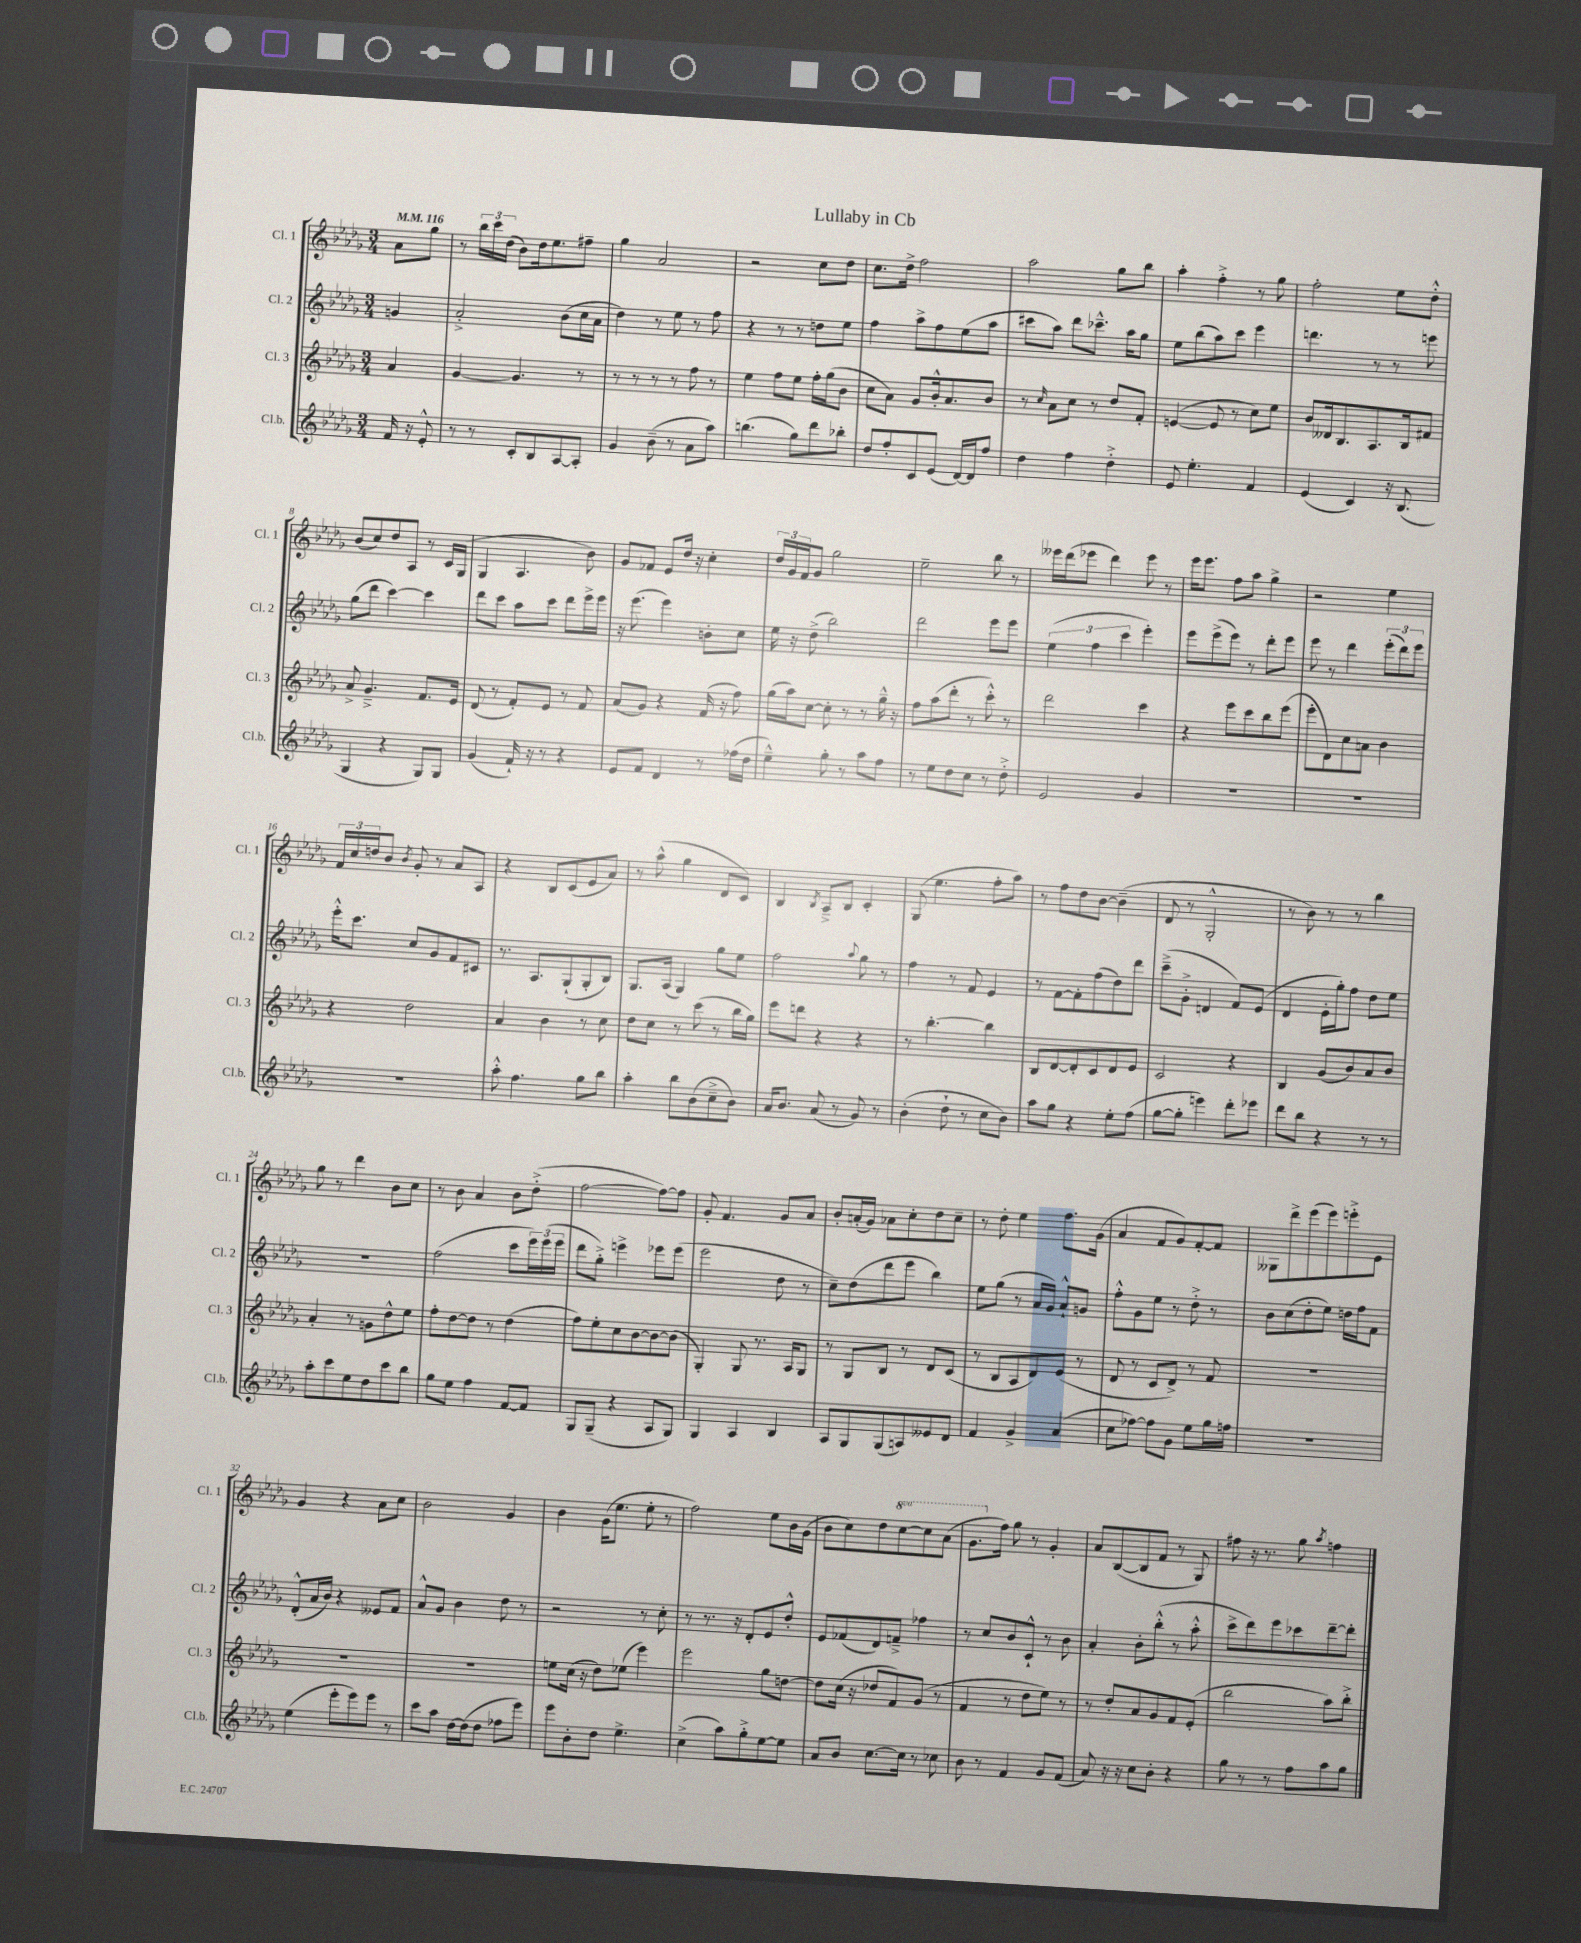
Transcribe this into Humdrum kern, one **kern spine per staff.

**kern	**kern	**kern	**kern
*part4	*part3	*part2	*part1
*staff4	*staff3	*staff2	*staff1
*I"Cl.b.	*I"Cl. 3	*I"Cl. 2	*I"Cl. 1
*I'Cl.b.	*I'Cl. 3	*I'Cl. 2	*I'Cl. 1
*clefG2	*clefG2	*clefG2	*clefG2
*k[b-e-a-d-g-]	*k[b-e-a-d-g-]	*k[b-e-a-d-g-]	*k[b-e-a-d-g-]
*M3/4	*M3/4	*M3/4	*M3/4
*MM116	*MM116	*MM116	*MM116
=	=	=	=
16f/	4a-/	4gn/	8a-\L
16r	.	.	.
8e-'^^/	.	.	8gg-\J
=1	=1	=1	=1
8r	[4g-/	2a-'^/	8r
8r	.	.	24bb-\LL
.	.	.	24ccc\
.	.	.	(24dd-\JJ
8c'/L	4.g-/]	.	8b-\L)
8B-/	.	.	16dd-\k
.	.	.	8.ee-\
[8A-/	.	(8b-\L	.
8A-'/J]	8r	16cc\L	8ff#X~\J
.	.	16a-\JJ	.
=2	=2	=2	=2
4g-/	8r	4dd-\)	4gg-\
.	8r	.	.
(8b-~\	8r	8r	2a-/
8r	8r	8ee-\	.
8a-\L	8ff\	8r	.
8aa-\J)	8r	8ff\	.
=3	=3	=3	=3
(4.bbn\	4ee-\	4r	2r
.	8ff\L	8r	.
8gg-\L)	8ee-\J	8r	.
8ddd-\	16ff'\LL	8ddn\L	8cc\L
.	(16gg-\J	.	.
8bb-X'\J	8b-\J	8ee-\J	8dd-\J
=4	=4	=4	=4
8dd-/L	8cc\L	4ff\	8.cc\L
8ff'/	8a-\J)	.	.
.	.	.	16dd-^\Jk
8c/	8g-/L	8aa-^\L	2ff\
(8e-/J	16b-'^^/k	8ff\	.
.	8.a-/	.	.
[16d-/LL)	.	(8ee-\	.
16d-/J]	.	.	.
8ff/J	8b-/J	8aa-\J	.
=5	=5	=5	=5
4dd-\	8r	8ccc#X\L	2aa-\
.	16qqcc/	.	.
.	8a-\L	8aa-\J)	.
4ff\	8cc\J	8ddd-\L	.
.	8r	8.ccc-X~^^\J	.
4dd-'^\	8dd-/L	.	8gg-\L
.	.	16aa-\KL	.
.	8f'/J	8gg-\J	8bb-\J
=6	=6	=6	=6
8e-/	([4en/	8ee-\L	4aa-'\
4.ee-'\	.	(8bb-\	.
.	8e/]	8aa-\)	4ff'^\
.	8r	8ccc\J	.
4f/	8cc\L)	4eee-\	8r
.	8ee-\J	.	8gg-\
=7	=7	=7	=7
(4e-/	8b-/L	4.dddn\	2ff'\
.	16d--X/k	.	.
.	8.B-/	.	.
4c/)	.	.	.
.	8.A-/	8r	.
16r	.	8r	8ee-\L
(8.B-/	16B-/k	.	.
.	8f#X/J	8eeen\	8dd-'^^\J
!!LO:LB:g=z
=8	=8	=8	=8
4G-/	8a-^/	(8gg-\L	(8b-/L
.	4.g-~^/	8ddd-\J	8cc/)
4r	.	[4ccc\)	8dd-/
.	.	.	8A-/J
8G-/L)	8.f/L	4ccc\]	8r
8G-/J	.	.	16c/LL
.	16e-/Jk	.	(16G-/JJ
=9	=9	=9	=9
(4g-/	(8d-/	8ddd-\L	4G-/
.	8r	8ccc\J	.
16f`/)	8f'/L)	8aa-\L	4.A-/
16r	.	.	.
8r	8e-/J	8ccc\J	.
4r	8r	8ddd-\L	.
.	8f/	16eee-^\L	8b-\)
.	.	16eee-\JJ	.
=10	=10	=10	=10
8e-/L	(8a-/L	16r	8g-/L
.	.	(8.eee-\	.
8f/J	8g-/J)	.	8f-X/J
4d-/	4r	4eee-\)	8e-/L
.	.	.	16dd-/Jk
.	.	.	16r
8r	(16f/	8bn'\L	4cc'\
.	16r	.	.
(16ff-X\LL	8ff\)	8cc\J	.
16dd-\JJ	.	.	.
=11	=11	=11	=11
4ee-~^^\)	(16gg-\LL	16ee-\	24dd-/LL
.	.	.	24g-/
.	16aa-\J)	16r	.
.	.	.	24f/J
.	[8cc\J	(8dd-^\	8g-/J
8gg-'\	8cc'\]	2bb-\)	2gg-\
8r	8r	.	.
8aa-\L	8r	.	.
8ff\J	16gg-~^^\	.	.
.	16r	.	.
=12	=12	=12	=12
8r	8ff\L	2ddd-\	2ee-~\
8ee-\L	(8aa-\	.	.
8dd-\	8ddd-'\J	.	.
8cc\J	8r	.	.
8r	8ccc'^^\)	8eee-\L	8bb-\
8dd-'^\	8r	8eee-\J	8r
=13	=13	=13	=13
2e-/	2ddd-\	(6ee-\	16eee--X\LL
.	.	.	(16ddd-\J
.	.	.	8eee-X\J
.	.	6ff\	.
.	.	.	4ddd-\)
.	.	6ccc\	.
4g-/	4ccc\	4eee-'\)	8eee-\
.	.	.	8r
=14	=14	=14	=14
2.r	4r	8eee-\L	16eee-\KL
.	.	.	8.eee-\J
.	.	(8eee-^\	.
.	8eee-\L	8eee-\J)	8ff\L
.	8ccc\	8r	8aa-\J
.	8bb-\	8ddd-'\L	4gg-^\
.	(8eee-\J	8eee-\J	.
=15	=15	=15	=15
2.r	8eee-'\L	8eee-\	2r
.	8d-\)	8r	.
.	8cc\	4ddd-\	.
.	8an\J	.	.
.	4b-\	(12eee-'\L	4ee-\
.	.	12ddd-\)	.
.	.	12eee-\J	.
!!LO:LB:g=z
=16	=16	=16	=16
2.r	4r	16eee-'^^\KL	24f/LL
.	.	.	24cc/
.	.	8.ccc\J	.
.	.	.	24ddn/J
.	.	.	8b-/J
.	.	.	8qb-/
.	2dd-\	8cc/L	8g-'/
.	.	8g-/	8r
.	.	8f/	8a-/L
.	.	8c#X/J	8A-/J
=17	=17	=17	=17
8aa-'^^\	4a-/	8.r	4r
4.ff\	.	.	.
.	.	8.A-/L	.
.	4b-\	.	8B-/L
.	.	(8G-`/	(8c/
8gg-\L	8r	8G-'/	8e-/
8bb-\J	8cc\	8B-/J)	8a-/J)
=18	=18	=18	=18
4aa-'\	8dd-\L	8.G-/L	8r
.	8cc\J	.	(8aa-^^\
.	.	(16A-/Jk	.
8bb-\L	8r	4G-/)	4gg-\
(8b-\	(8ccc\	.	.
8cc~^\	8r	8gg-\L	8d-/L
8b-\J)	16bb-\LL	8ee-\J	8c/J)
.	16gg-\JJ)	.	.
=19	=19	=19	=19
16a-/KL	8eee-\L	2ff\	4B-/
8.b-/J	.	.	.
.	8dddn\J	.	.
.	.	.	8qB-/
(8a-/	4r	.	8A-~^/L
8r	.	.	8B-/J
.	.	8qqaa-/	.
8g-/)	4r	8gg-\	4c'/
8r	.	8r	.
=20	=20	=20	=20
(4b-'\	8r	4ff\	(8G-/
.	[4.bb-'\	.	4.ee-\
8dd-`\	.	8r	.
8r	.	8f/	.
8cc\L	4bb-\]	4e-/	8ff'\L
8b-\J)	.	.	8aa-\J)
=21	=21	=21	=21
8aa-\L	8B-/L	8r	8r
8gg-\J	[8d-/	[8f\L	8ff\L
4r	8d-'/]	8f'\]	8dd-\
.	8c/	(8ff\	[8b-\J
8ee-'\L	8d-/	8dd-\)	(4b-~\]
(8ff\J	8e-/J	8ddd-\J	.
=22	=22	=22	=22
[8gg-\L	2c/	(8ccc~^\L	8d-/
8gg-'\J]	.	8g-'^\J	8r
4eeen\)	.	4dn/	2G-'^^/
8ddd-'\L	4r	8f/L)	.
8eee-X\J	.	(8e-/J	.
=23	=23	=23	=23
8ddd-\L	4B-/	4d-/	8r
8bb-\J	.	.	8b-\)
4r	(8g-/L	16e-'\LL	8r
.	.	16gg-'\J)	.
.	8b-/)	8ff\J	8r
8r	8a-/	8dd-\L	4bb-\
8r	8b-/J	8ee-\J	.
!!LO:LB:g=z
=24	=24	=24	=24
8aa-'\L	4a-'/	2.r	8gg-\
8ccc\	.	.	8r
8ee-\	8r	.	4ddd-\
8dd-\	8gn\L	.	.
8ccc\	8dd-^^\	.	8b-\L
8bb-\J	8ee-\J	.	8cc\J
=25	=25	=25	=25
8gg-\L	8ff'\L	(2ff\	8r
8ee-\J	[8dd-\	.	8b-\
4ff\	8dd-\J]	.	4a-/
.	8r	.	.
[8f/L	(4dd-\	8ccc\L	8b-\L
8f/J]	.	24eee-\L)	(8dd-'^\J
.	.	(24eee-\	.
.	.	24eee-\JJ	.
=26	=26	=26	=26
8G-/L	8ff\L)	8ddd-\L	[2ff\
(8G-~/J	8ee-'\	8gg-'^\J)	.
4r	8cc\	4eeen^\	.
.	[8b-\	.	.
8A-/L	8b-\_	8eee-X\L	8ff\L_)
8G-/J)	(8b-\J]	(8eee-\J	8ff\J]
=27	=27	=27	=27
4G-/	4G-'/)	2eee-\	8g-'/
.	.	.	4.f/
4A-/	8G-/	.	.
.	8.r	.	.
4B-/	.	8dd-\	8g-/L
.	16A-/KL	.	.
.	8G-/J	8r	8a-/J
=28	=28	=28	=28
8A-/L	8r	8cc~\L)	8b-'/L
8G-/	8G-/L	(8dd-\	(16an'/L
.	.	.	16g-/JJ)
(8G-/	8B-/J	8ddd-\	8a-X\L
8An/)	8r	8eee-\J	8cc'\
8e--X/	8d-/L	4bb-\)	8dd-\
8d-/J	(8c/J	.	8cc~\J
=29	=29	=29	=29
4f/	8r	8ee-\L	8r
.	8B-/L	(8gg-\J	8dd-'\
4g-^/	8A-/	8r	4ee-\
.	8d-/)	16a-/LL	.
.	.	16g-/JJ)	.
(4a-/	(8e-/J	8a-`^^/L	8.ff\L
.	8r	8gn/J	.
.	.	.	(16g-\Jk
=30	=30	=30	=30
8cc\L	8d-/	8ff'^^\L	4a-/
[8ff-X\J)	8r	8g-\	.
8ff-\L]	8c/L	8ee-\J	8f/L
8g-\J	8d-^/J)	8r	8g-/)
8ee-\L	8r	8dd-'^\	[8f'/
16gg-\L	8f/	8r	8f/J]
16ffn\JJ	.	.	.
=31	=31	=31	=31
2.r	2.r	8b-\L	8G--X\L
.	.	(8cc\	8ddd-^\
.	.	8dd-'\	(8eee-\
.	.	8ee-\J)	8eee-\)
.	.	16ddn\LL	8eeen'^\
.	.	16ff\J	.
.	.	8f\J	8e-\J
!!LO:LB:g=z
=32	=32	=32	=32
(4ee-\	2.r	(8d-'^^/L	4g-/
.	.	16a-/L	.
.	.	16b-/JJ)	.
8eee-'\L	.	4r	4r
8eee-\)	.	.	.
8eee-\J	.	8e--X/L	8a-\L
8r	.	8f/J	8cc\J
=33	=33	=33	=33
8ccc\L	2.r	8a-^^/L	2b-\
8aa-\J	.	8g-/J	.
[16dd-\LL	.	4b-\	.
(16dd-\J]	.	.	.
8dd-\J	.	.	.
8ff-X\L	.	8dd-\	4g-/
8eee-\J)	.	8r	.
=34	=34	=34	=34
8eee-\L	8een\L	2r	4b-\
8b-'\	(16cc\Jk	.	.
.	16r	.	.
8dd-\J	8dd-\L)	.	(16g-\KL
.	.	.	8.ee-\J
4.ee-^\	(8ee-X\J	.	.
.	4eee-\)	8r	8ee-'\
.	.	8cc'\	8r
=35	=35	=35	=35
(4cc^\	2eee-\	8r	2ff\)
.	.	8.r	.
8aa-\L)	.	.	.
.	.	16r	.
8gg-'^\	.	8d-'/L	.
[8ee-\	8gg-\L	8e-/	8ee-\L
8ee-\J]	[8ddn\J	8dd-'^^/J	16b-\L
.	.	.	(16g-\JJ
=36	=36	=36	=36
8a-/L	8dd\L]	8e-/L	8b-\L
8b-/J	(16cc\Jk	(8f-X/	8cc\)
.	16r	.	.
[8.cc\L	8dd-X/L	8d-/)	8dd-\
*	*	*	*8va
.	8f/)	8fn~^/J	[8ccc\
16cc\Jk]	.	.	.
8r	(8g-/J	4ff-X\	8ccc\]
8cc-X\	8r	.	(8aa-\J
=37	=37	=37	=37
8b-\	4f/	8r	8.gg-\L
8r	.	8cc/L	.
*	*	*	*X8va
.	.	.	16ff\Jk)
4f/	8r	8b-/	8gg-\
.	8dd-\L	8c`^^/J	8r
8g-/L	8ee-\J)	8r	4g-'/
(8f/J	8r	8b-\	.
=38	=38	=38	=38
8a-/)	8r	4a-'/	8a-/L
16r	8dd-'/L	.	([8B-/
16r	.	.	.
8cc\L	8a-/	8b-'\L	8B-/]
8b-'\J	8g-/	(8bb-'^^\J	8f/J
4r	8f/	8r	8r
.	(8e-'/J	8aa-'^^\	8G-/)
=39	=39	=39	=39
8gg-\	2bb-\	8ccc^\L	8ff#X\
8r	.	8ddd-\)	16r
.	.	.	8.r
8r	.	8eee-\	.
8ff\L	.	8ccc-X\	8gg-\
.	.	.	8qaa-/
8aa-\	8aa-\L)	[8ddd-~\	4ffn\
8gg-\J	8bb-'^\J	8ddd-'\J]	.
==	==	==	==
*-	*-	*-	*-
